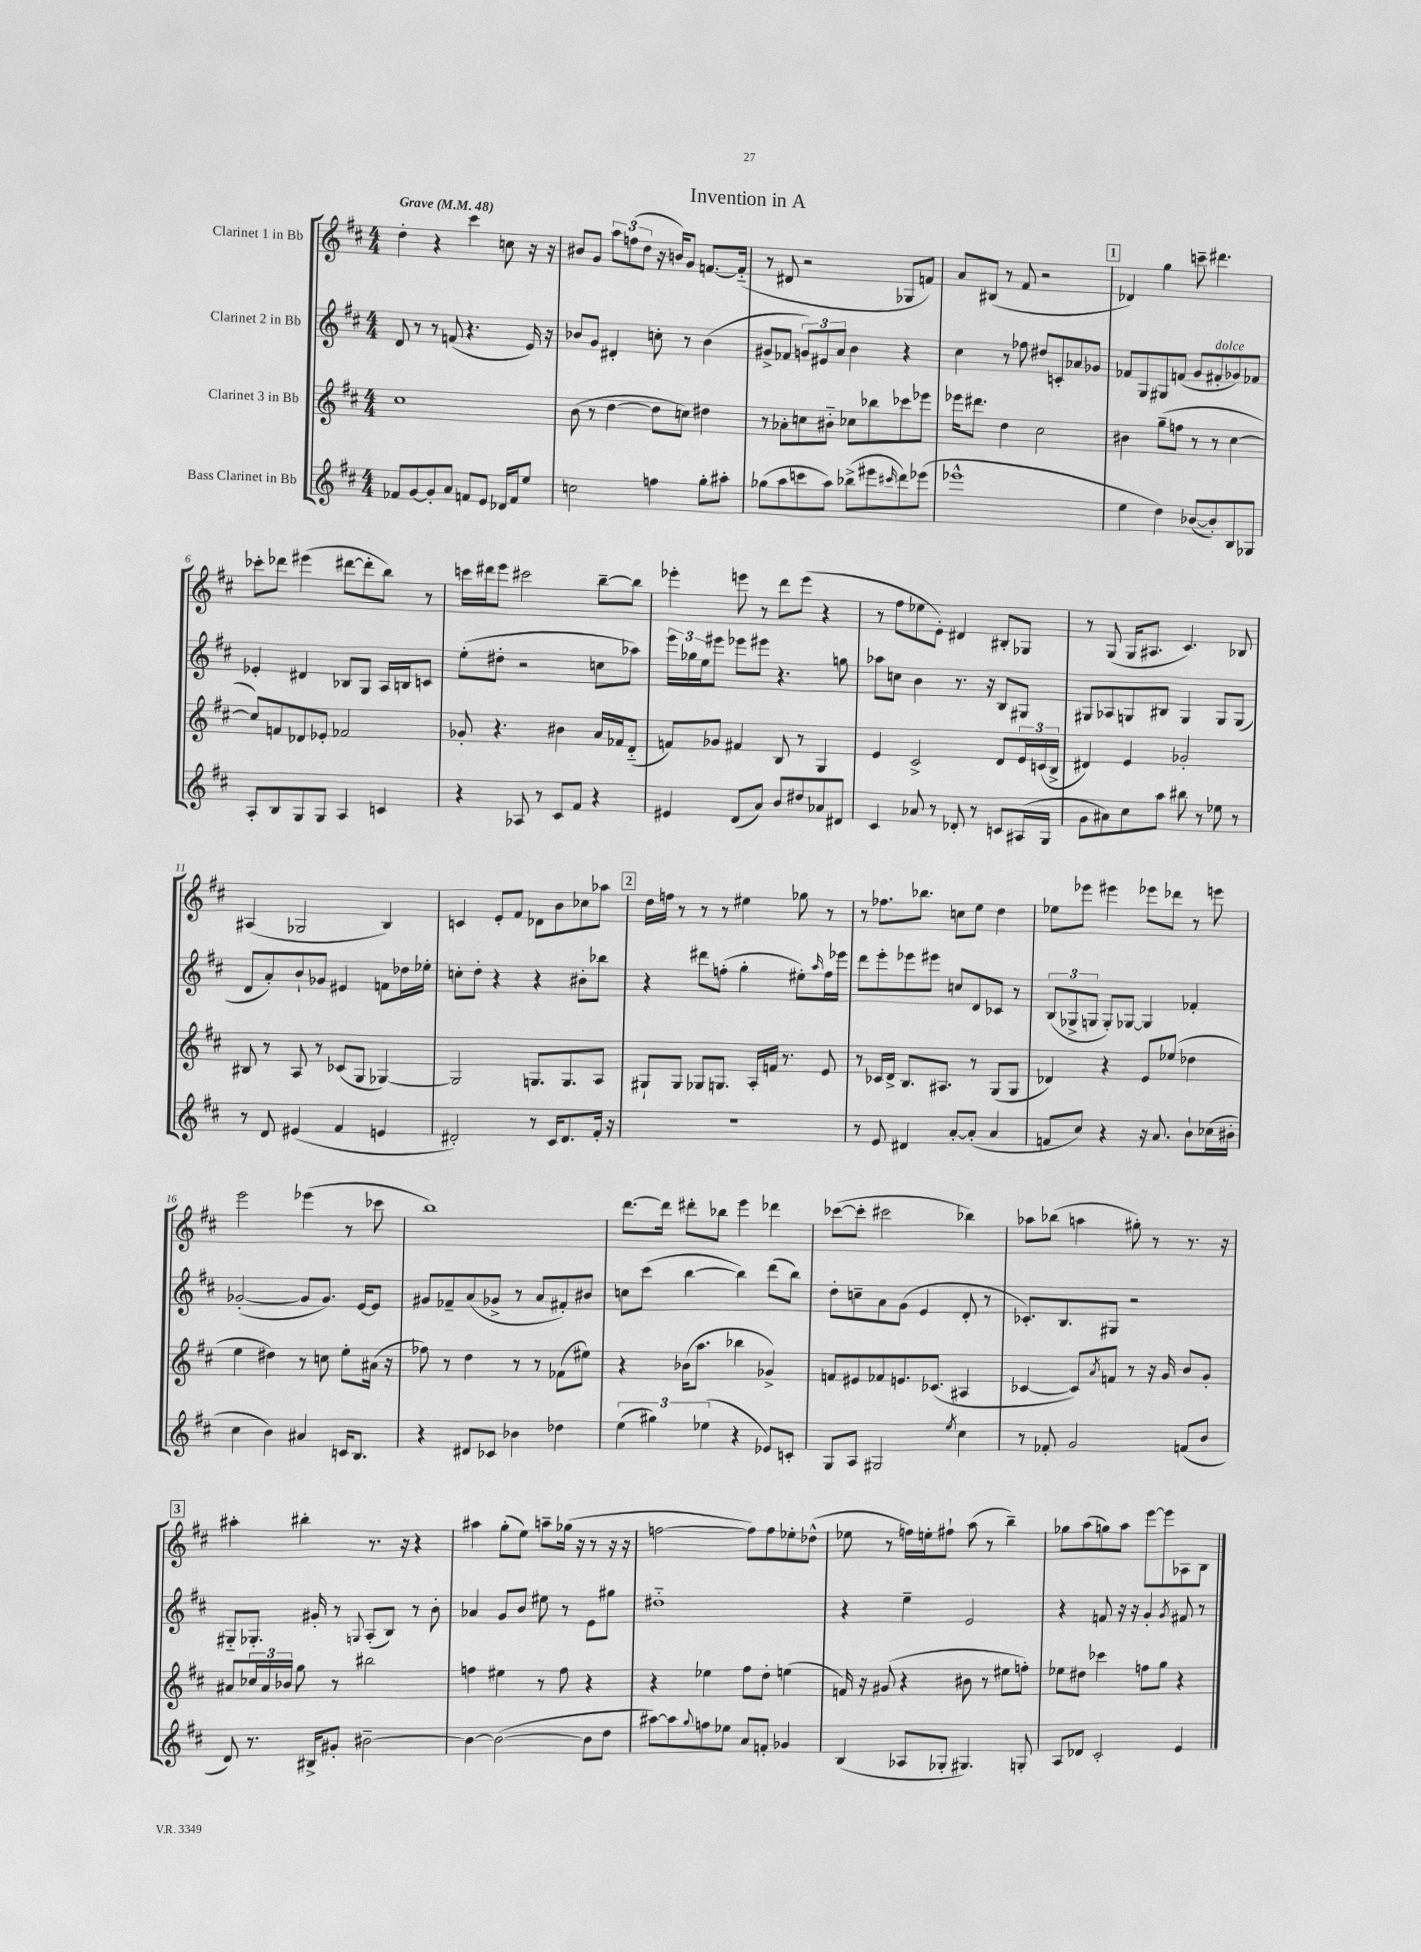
\header { title = "Invention in A" }
<<
\new StaffGroup <<
\new Staff = "s0" \with { instrumentName = "Clarinet 1 in Bb" } {
    \clef treble \key d \major \numericTimeSignature \time 4/4 \tempo "Grave" 4 = 48
    d''4-. r4 cis'''4 c''8 r16 r16 |
    bis'8 g'8 \tuplet 3/2 { a''8 f''8( d''8 } r16 b'16) g'8 f'8.~ f'16-_( |
    r8 dis'8 r2 ges8 f'8) |
    a'8 bis8( r8 fis'8 r2 |
    \mark \markup { \box "1" } des'4) g''4 c'''8-- dis'''4. |
    ces'''8-. des'''8 eis'''4( dis'''8~ dis'''8-. b''8) r8 |
    c'''16 dis'''16 e'''8 cis'''2 b''8~-- b''8 |
    ees'''4-. e'''8 r8 d'''8 e'''8( r4 |
    r8 fis''8 ees''8 e'8-.) dis'4 bis8-. ges8 |
    r8 g8( g16 ais8. cis'4.) bes8 |
    ais4( ges2 b4) |
    c'4 e'8-. fis'8 des'8 b'8 ces''8 aes''8 |
    \mark \markup { \box "2" } d''16 f''16 r8 r8 r8 eis''4 ges''8 r8 |
    r8 fes''8. bes''8. c''8 e''8 d''4 |
    ees''8 ees'''8 eis'''4 ees'''8 des'''8 r8 e'''8 |
    e'''2 ees'''4( r8 ces'''8 |
    b''1) |
    d'''8.~ d'''16 dis'''8-. bes''8 e'''4 des'''4 |
    ces'''8~( ces'''8-. cis'''2 bes''4) |
    aes''8 bes''8( a''4 gis''8-.) r8 r8. r16 |
    \mark \markup { \box "3" } ais''4-. bis''4-. r8. r16 r4 |
    ais''4 g''8-.( e''8) a''8-- ges''16( r16 r8 r16 r16 |
    f''2~ f''8) f''8 ees''8-. des''8-^( |
    ees''8 r8 f''16) e''16-. fis''8-! a''8( r8 b''4--) |
    ges''8 a''8( g''8) a''8 e'''8~ e'''8 aes8 b8 \bar "|." |
}
\new Staff = "s1" \with { instrumentName = "Clarinet 2 in Bb" } {
    \clef treble \key d \major \numericTimeSignature \time 4/4
    d'8 r8 r8 f'8( r4. e'16) r16 |
    bes'8 g'8 dis'4-. c''8-. r8 bes'4( |
    gis'8-> fes'8 \tuplet 3/2 { g'8) eis'8 a'8 } b'4 r4 |
    cis''4 r8 fes''8 dis''8 c'8-. aes'8 ges'8 |
    \mark \markup { \box "1" } fes'8 g8 gis8 f'8( g'8 fis'8-.^\markup { \italic "dolce" } ges'8) fes'8 |
    ees'4-. dis'4 bes8 g8 a16 b16 c'8 |
    e''8-.( dis''8-. r2 c''8 aes''8) |
    \tuplet 3/2 { e'''16 ges''16 e''16 } eis'''8 ees'''8 eis'''8 r4. g''8 |
    aes''8 c''8 b'4 r8. r16 b8 gis8 |
    gis8 aes8 g8 bis8 g4 g8 g8( |
    d'8 a'8-.) b'8-! ges'8 eis'4 f'8 des''16 ees''16-. |
    c''8-. d''8-. r4 r4 bis'8-. bes''8 |
    \mark \markup { \box "2" } r4 dis'''8 f''8-.( g''4-. eis''8-.) \grace { a''16 } f''16 ees'''16 |
    d'''8 e'''8-. ees'''8 eis'''8 c''8 d'8 ces'8 r8 |
    \tuplet 3/2 { b8( ges8-> g8 } g8-.) ges8~ ges4 fes'4-. |
    ges'2~-.( ges'8 ges'8.) e'16~ e'8 |
    gis'8 fes'8-- a'8( ges'8-> r8 a'8 fis'8-.) bis'8 |
    c''8 cis'''8( b''4~ b''4) d'''8( b''8) |
    d''8-. c''8-- a'8 g'8( e'4 d'8-. r8 |
    ces'8.-.) b8. gis8 r2 |
    \mark \markup { \box "3" } gis8-_ ges8.-. gis'16-. r8 \appoggiatura { g8 } a8-.( b8) r8 b'8-. |
    aes'4 g'8 b'8 eis''8 r8 e'8 gis''8 |
    dis''1-_ |
    r4 e''4-- e'2 |
    r4 f'8 r16 r16 g'4-. \acciaccatura { g'8 } fis'8 r8 \bar "|." |
}
\new Staff = "s2" \with { instrumentName = "Clarinet 3 in Bb" } {
    \clef treble \key d \major \numericTimeSignature \time 4/4
    cis''1 |
    b'8( r8 d''4~ d''8 c''8) dis''4 |
    r8 aes'8-. c''8 bis'8-_ ces''8 bes''8 ces'''8 ees'''8 |
    ees'''16 dis'''8. d''4 cis''2 |
    \mark \markup { \box "1" } bis'4 g''8--( f''8 r8 r8 cis''4~ |
    cis''8) f'8 des'8 ees'8-. fes'2 |
    ges'8-. r4. bis'4 a'16 fes'16 d'8-_( |
    f'8) ges'8 fis'4 b8 r8 g4 |
    e'4 cis'2-> d'8 \tuplet 3/2 { e'16 c'16( b16-> } |
    dis'4) e'4 ges'2-. |
    bis8 r8 a8 r8 ces'8( g8 ges4~) |
    ges2 g8. g8. a8 |
    \mark \markup { \box "2" } gis8-! gis8 ges8 g8. a16-. f'16 r8. e'8 |
    r8 ces'16 d'16-> b8. ais8. r8 g8( g8 |
    des'4) r4 e'8 ees''8( des''4 |
    e''4 dis''4) r8 c''8 e''8-. ais'16( r16 |
    fes''8) r8 d''4 r8 r8 fes'8( eis''8) |
    r4 bes'16( a''8. bes''4 ges'4->) |
    f'8 eis'8 fes'8 e'8. ces'8.( ais4 |
    ces'4~ ces'8) \acciaccatura { a'8 } f'8 r8 r16 g'16 b'8 g'8-. |
    \mark \markup { \box "3" } ais'8 \tuplet 3/2 { ces''16 ais'16 bes'16 } g''8 r8 bis''2 |
    f''4 eis''4 r8 f''8 r4 |
    r4 ees''4 fis''8 d''8-. e''4( |
    f'16) r16 gis'8( r4 bis'8 r8 eis''8 f''8-.) |
    ees''8 dis''8 ces'''4 f''8 g''8 r4 \bar "|." |
}
\new Staff = "s3" \with { instrumentName = "Bass Clarinet in Bb" } {
    \clef treble \key d \major \numericTimeSignature \time 4/4
    fes'8 g'8~ g'8-. a'8 f'8 e'8 des'16 f'16 e''8 |
    c''2 f''4 g''8-. ais''8-. |
    ges''8( a''8 c'''8 a''8) bes''8->( eis'''8 \grace { cis'''16 } d'''8) ees'''8( |
    ees'''1-^ |
    \mark \markup { \box "1" } e''4 d''4) bes'8~( bes'8-.) b8 ges8 |
    a8-. b8 g8 g8 a4 c'4 |
    r4 aes8 r8 cis'8 fis'8 r4 |
    eis'4 d'8( a'8) b'8 dis''8 aes'8 dis'8 |
    cis'4 aes'8 r8 des'8-. r8 c'8 ais16( g16 |
    g'8 ais'8) cis''8 a''8 bis''8 r8 ees''8 r8 |
    r8 d'8 eis'4( fis'4 e'4 |
    dis'2-.) r8 cis'16 dis'8. fis'16-. r16 |
    \mark \markup { \box "2" } R1 |
    r8 e'8 dis'4 a'8~-. a'8-.( a'4 |
    f'8 cis''8) r4 r16 a'8. b'8-! ces''16( bis'16-. |
    cis''4 b'4) ais'4 c'16 b8. |
    r4 dis'8 ces'8 bes'4 des''4 |
    \tuplet 3/2 { e''4( gis''4) ees''4( } r4 ees'8) c'8-. |
    g8 a8 gis2 \acciaccatura { e''8 } cis''4 |
    r8 fes'8-. g'2 f'8( b'8 |
    \mark \markup { \box "3" } d'8) r8. bis16-> gis'8-. bis'2~-- |
    bis'4~ bis'2~( bis'8 d''8 |
    ais''8~) ais''8 \appoggiatura { g''8 } f''8 ees''8 a'8 f'8-. ges'4 |
    b4( aes8 ges8-. gis4.) g8-. |
    a8 des'8 cis'2-. e'4 \bar "|." |
}
>>
>>
